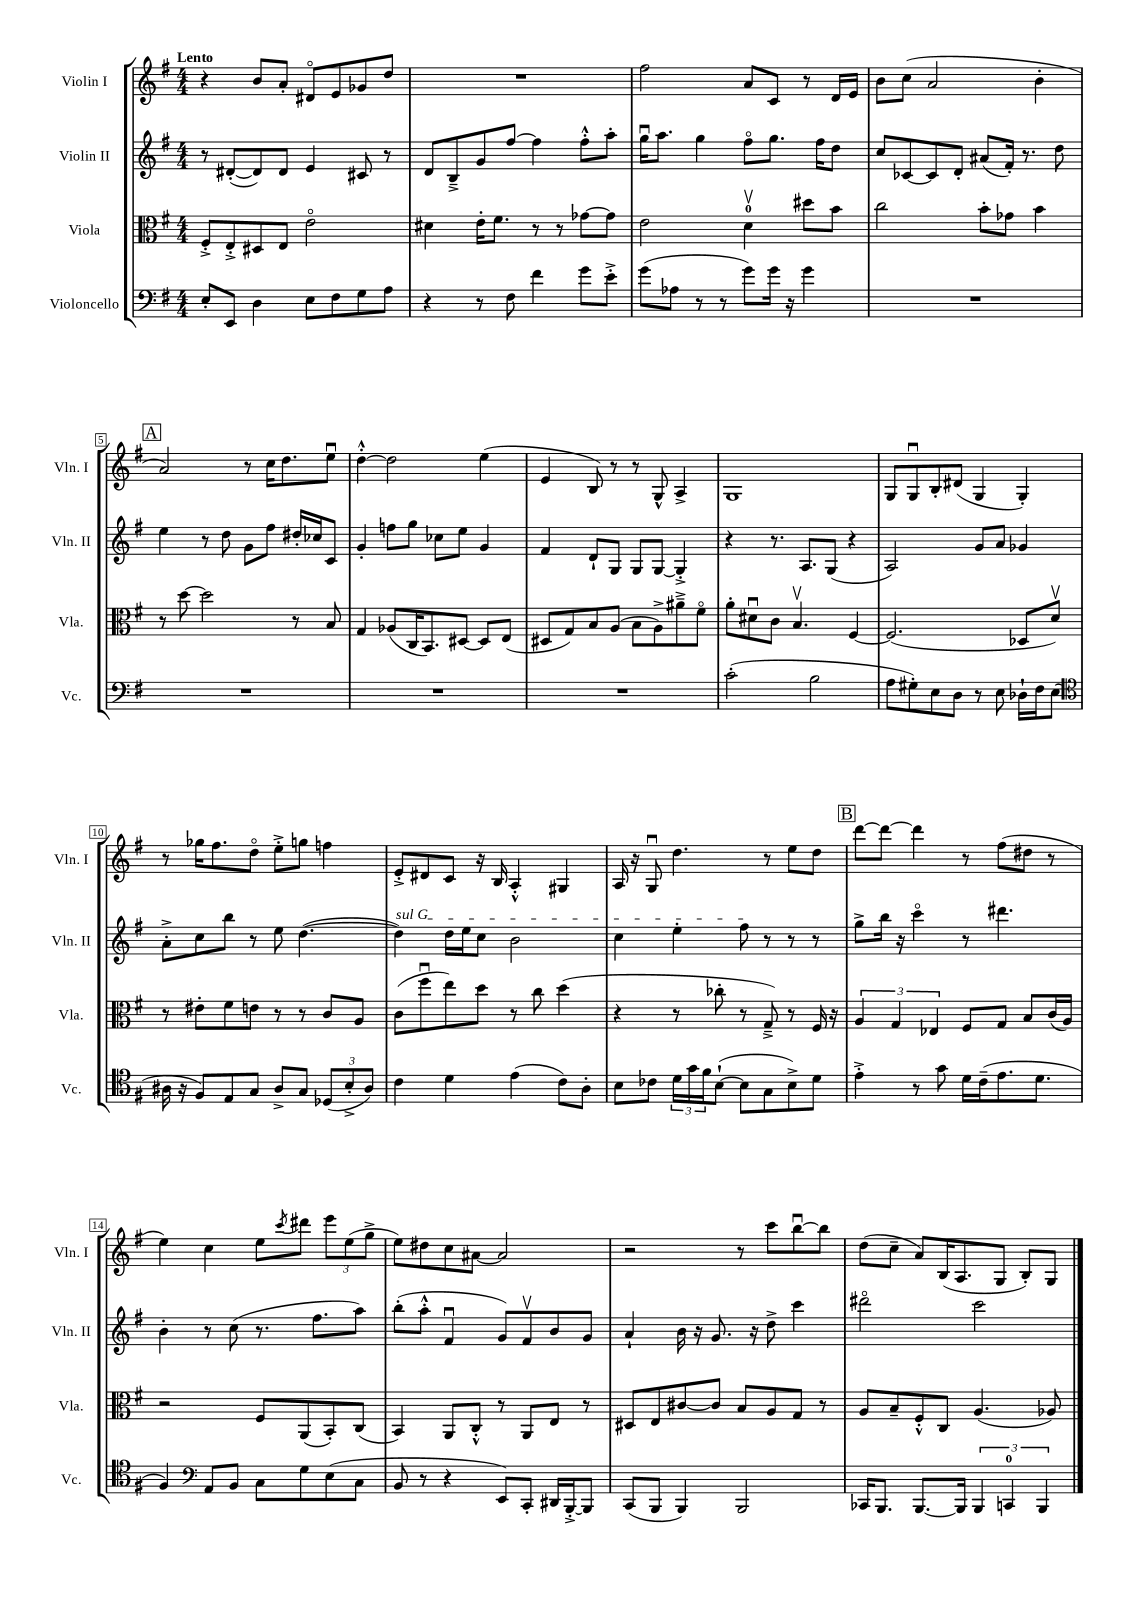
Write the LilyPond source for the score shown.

<<
\new StaffGroup <<
\new Staff = "s0" \with { instrumentName = "Violin I" shortInstrumentName = "Vln. I" } {
    \clef treble \key g \major \numericTimeSignature \time 4/4 \tempo "Lento"
    r4 b'8 a'8-. dis'8\flageolet e'8 ges'8 d''8 |
    R1 |
    fis''2 a'8 c'8 r8 d'16 e'16 |
    b'8 c''8( a'2 b'4-. |
    \mark \markup { \box "A" } a'2) r8 c''16 d''8. e''8\downbow |
    d''4~-.-^ d''2 e''4( |
    e'4 b8) r8 r8 g8-^ a4-> |
    g1 |
    g8 g8\downbow b8-. dis'8( g4 g4-.) |
    r8 ges''16 fis''8. d''8\flageolet e''8-.-> g''8 f''4 |
    e'8-.-> dis'8 c'8 r16 b16 a4-.-^ gis4 |
    a16 r16 g8\downbow d''4. r8 e''8 d''8 |
    \mark \markup { \box "B" } d'''8~ d'''8~ d'''4 r8 fis''8( dis''8 r8 |
    e''4) c''4 e''8 \acciaccatura { c'''8 } dis'''8 \tuplet 3/2 { e'''8 e''8( g''8-> } |
    e''8) dis''8 c''8 ais'8~ ais'2 |
    r2 r8 c'''8 b''8~\downbow b''8 |
    d''8( c''8-- a'8) b16( a8. g8 b8-.) g8 \bar "|." |
}
\new Staff = "s1" \with { instrumentName = "Violin II" shortInstrumentName = "Vln. II" } {
    \clef treble \key g \major \numericTimeSignature \time 4/4
    r8 dis'8~-.( dis'8) dis'8 e'4 cis'8 r8 |
    d'8 b8---> g'8 fis''8~ fis''4 fis''8-.-^ a''8-. |
    g''16\downbow a''8. g''4 fis''8\flageolet g''8. fis''16 d''8 |
    c''8 ces'8~ ces'8 d'8-. ais'8( fis'16-.) r8. d''8 |
    \mark \markup { \box "A" } e''4 r8 d''8 g'8 fis''8 dis''16-. ces''16 c'8 |
    g'4-. f''8 g''8 ces''8 e''8 g'4 |
    fis'4 d'8-! g8 g8 g8~ g4-.-> |
    r4 r8. a8. g8( r4 |
    a2) g'8 a'8 ges'4 |
    a'8-.-> c''8 b''8 r8 e''8 d''4.~( |
    \once \override TextSpanner.bound-details.left.text = \markup { \italic "sul G" } d''4\startTextSpan) d''16 e''16 c''8 b'2 |
    c''4 e''4-. fis''8\stopTextSpan r8 r8 r8 |
    \mark \markup { \box "B" } g''8-> b''16 r16 c'''4\flageolet r8 dis'''4. |
    b'4-. r8 c''8( r8. fis''8. a''8) |
    b''8-.( a''8-.-^ fis'4\downbow g'8) fis'8\upbow b'8 g'8 |
    a'4-! b'16 r16 g'8. r16 d''8-> c'''4 |
    dis'''2\flageolet c'''2 \bar "|." |
}
\new Staff = "s2" \with { instrumentName = "Viola" shortInstrumentName = "Vla." } {
    \clef alto \key g \major \numericTimeSignature \time 4/4
    fis8-.-> e8-.-> dis8 e8 e'2\flageolet |
    dis'4 e'16-. fis'8. r8 r8 ges'8~ ges'8 |
    e'2 d'4-0\upbow dis''8 b'8 |
    c''2 b'8-. ges'8 b'4 |
    \mark \markup { \box "A" } r8 d''8~ d''2 r8 b8 |
    g4 aes8( c16 b,8.) dis8~ dis8 e8( |
    dis8 g8) b8 a8( b8 a8->) ais'8---> fis'8\flageolet |
    a'8-. dis'8\downbow c'8 b4.\upbow fis4~ |
    fis2.( des8 d'8\upbow) |
    r8 eis'8-. fis'8 e'8 r8 r8 c'8 a8 |
    c'8( fis''8\downbow e''8) d''8 r8 c''8 d''4( |
    r4 r8 ces''8-. r8 g8--->) r8 fis16 r16 |
    \mark \markup { \box "B" } \tuplet 3/2 { a4 g4 ees4 } fis8 g8 b8 c'16( a16) |
    r2 fis8 a,8( b,8-.) c8( |
    b,4) a,8 c8-.-^ r8 a,8 e8 r8 |
    dis8 e8 cis'8~ cis'8 b8 a8 g8 r8 |
    a8 b8-- fis8-.-^ c8 a4.( aes8) \bar "|." |
}
\new Staff = "s3" \with { instrumentName = "Violoncello" shortInstrumentName = "Vc." } {
    \clef bass \key g \major \numericTimeSignature \time 4/4
    e8-. e,8 d4 e8 fis8 g8 a8 |
    r4 r8 fis8 fis'4 g'8 e'8-.-> |
    g'8( aes8 r8 r8 g'8) g'16 r16 g'4 |
    R1 |
    \mark \markup { \box "A" } R1 |
    R1 |
    R1 |
    c'2-.( b2 |
    a8 gis8-.) e8 d8 r8 e8 des16-! fis16 e8( |
    \clef tenor ais16 r16 fis8) e8 g8 ais8-> g8 \tuplet 3/2 { des8( b8-.-> ais8) } |
    c'4 d'4 e'4( c'8) a8-. |
    b8 ces'8 \tuplet 3/2 { d'16 g'16 fis'16 } b8~-!( b8 g8 b8->) d'8 |
    \mark \markup { \box "B" } e'4-.-> r8 g'8 d'16 c'16--( e'8. d'8. |
    fis4) \clef bass a,8 b,8 c8 g8 e8( c8 |
    b,8 r8 r4 e,8) c,8-. dis,16 b,,16~-.-> b,,8 |
    c,8( b,,8 b,,4) b,,2 |
    ces,16 b,,8. b,,8.~ b,,16 \tuplet 3/2 { b,,4 c,4-0 b,,4 } \bar "|." |
}
>>
>>
\layout { \context { \Score \override BarNumber.stencil = #(make-stencil-boxer 0.1 0.3 ly:text-interface::print) } }
